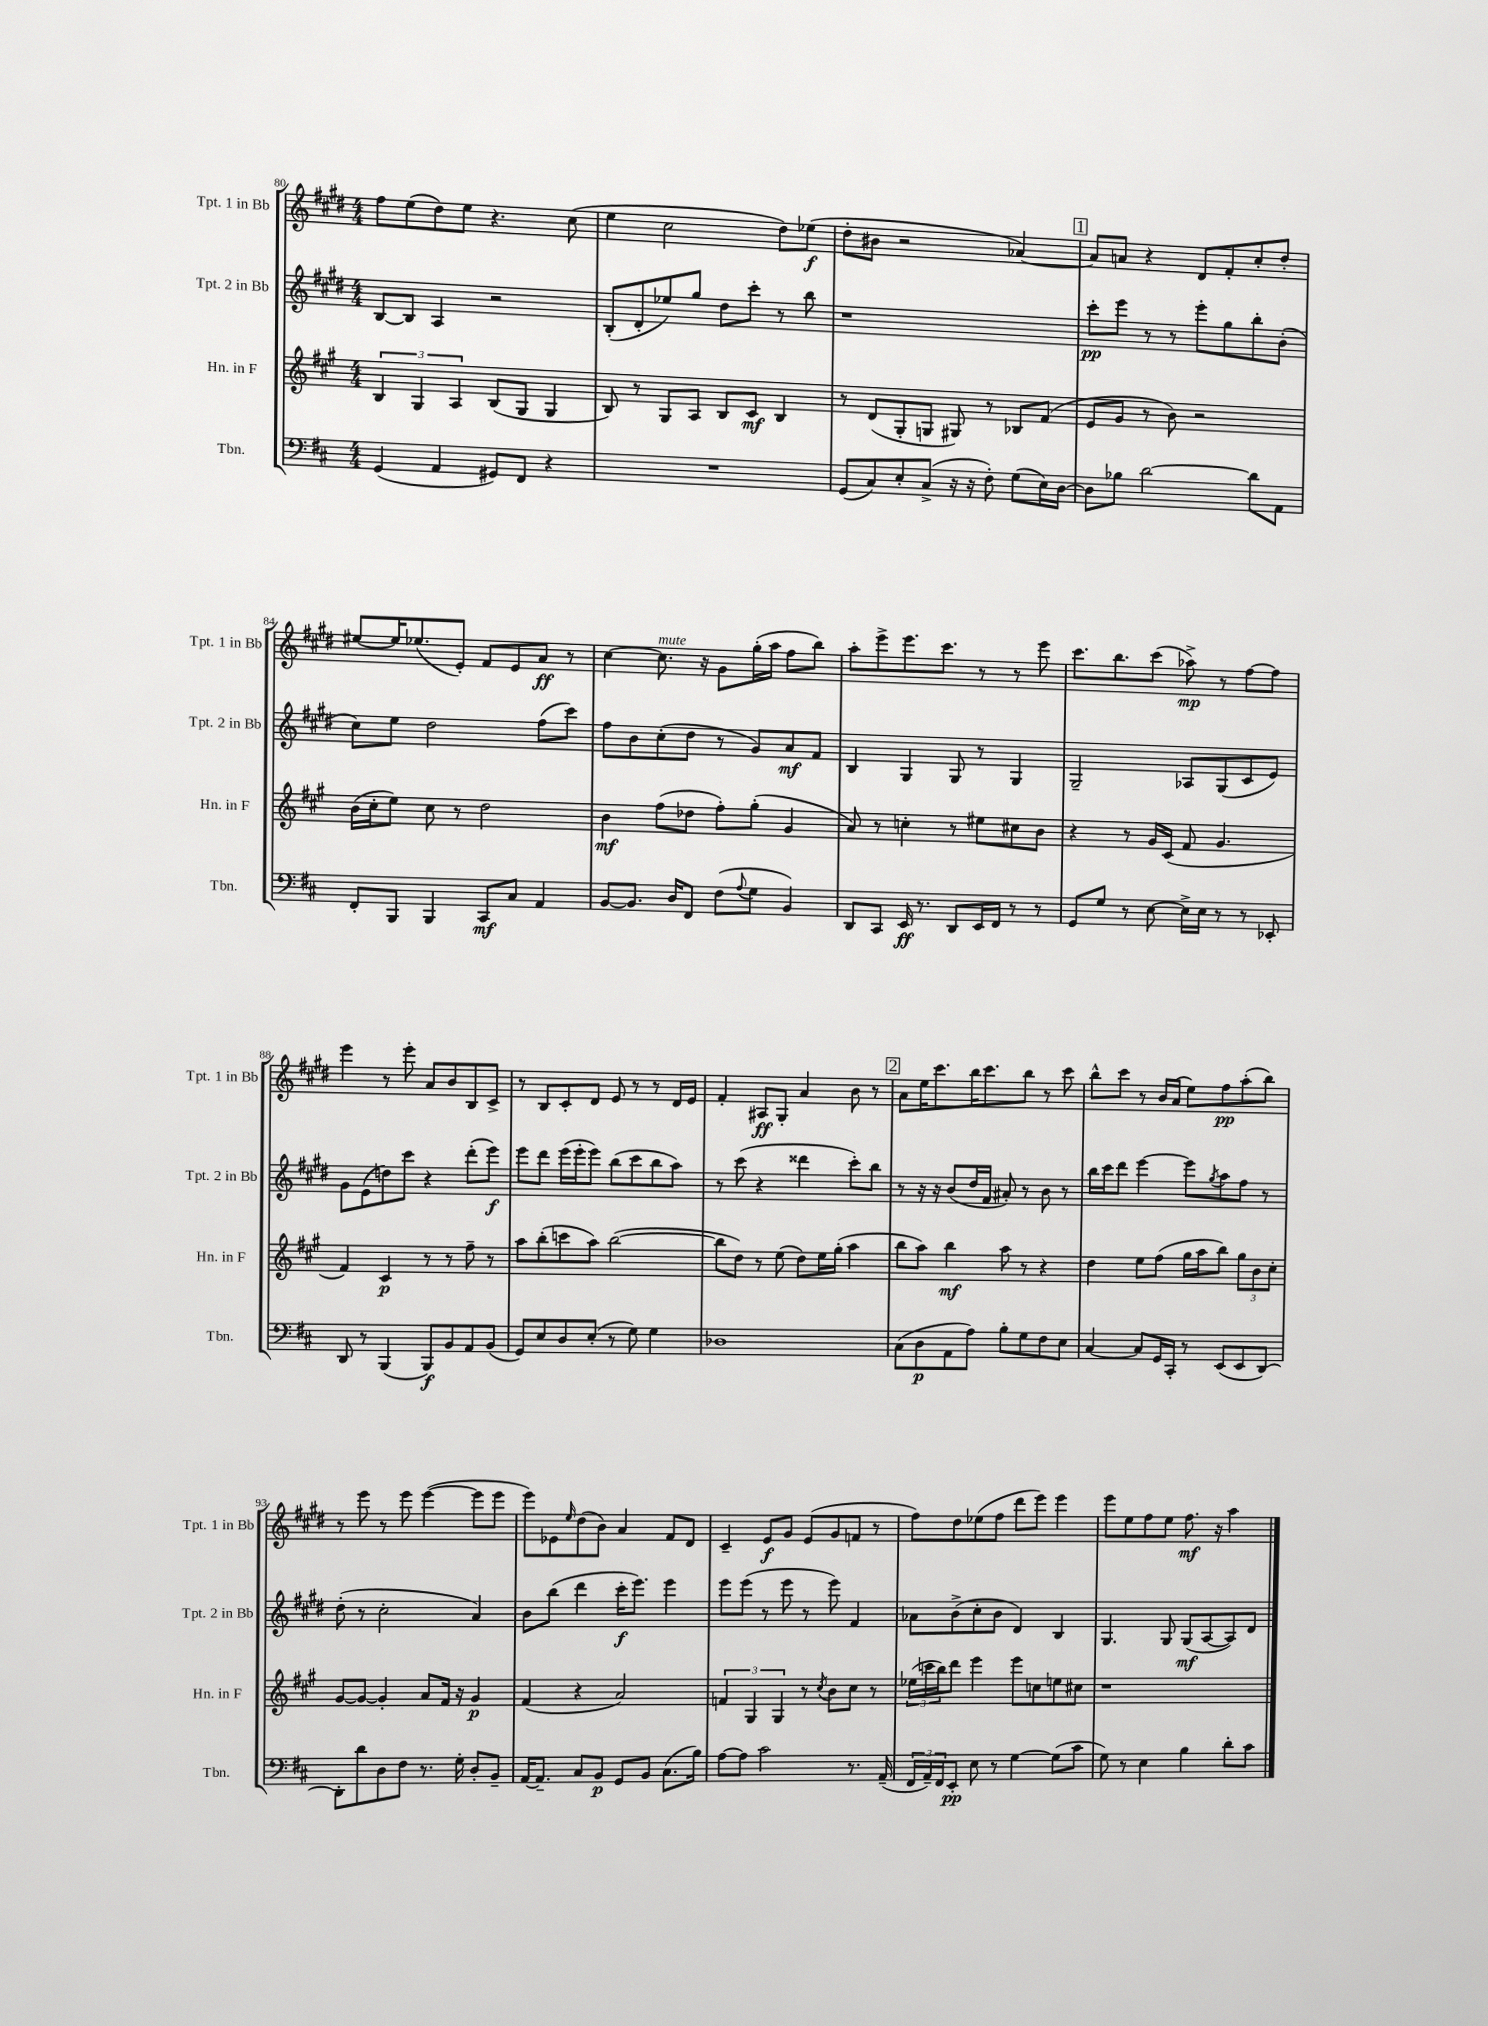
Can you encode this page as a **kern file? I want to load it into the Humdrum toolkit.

**kern	**dynam	**kern	**dynam	**kern	**dynam	**kern	**dynam
*part4	*part4	*part3	*part3	*part2	*part2	*part1	*part1
*staff4	*staff4	*staff3	*staff3	*staff2	*staff2	*staff1	*staff1
*I"Tbn.	*	*I"Hn. in F	*	*I"Tpt. 2 in Bb	*	*I"Tpt. 1 in Bb	*
*I'Tbn.	*	*I'Hn. in F	*	*I'Tpt. 2 in Bb	*	*I'Tpt. 1 in Bb	*
*clefF4	*	*clefG2	*	*clefG2	*	*clefG2	*
*k[f#c#]	*	*k[f#c#g#]	*	*k[f#c#g#d#]	*	*k[f#c#g#d#]	*
*M4/4	*	*M4/4	*	*M4/4	*	*M4/4	*
=80	=80	=80	=80	=80	=80	=80	=80
(4GG/	.	6B/	.	[8B/L	.	8ff#\L	.
.	.	.	.	8B/J]	.	(8ee\	.
.	.	6G#/	.	.	.	.	.
4AA/	.	.	.	4A/	.	8dd#\)	.
.	.	6A/	.	.	.	.	.
.	.	.	.	.	.	8ee\J	.
8GG#X/L)	.	(8B/L	.	2r	.	4.r	.
8FF#/J	.	8G#/J	.	.	.	.	.
4r	.	4G#/	.	.	.	.	.
.	.	.	.	.	.	(8cc#\	.
=81	=81	=81	=81	=81	=81	=81	=81
1r	.	8B/)	.	(8B'/L	.	4ee\	.
.	.	8r	.	8d#'/	.	.	.
.	.	8G#/L	.	8ee-X/)	.	2cc#\	.
.	.	8A/J	.	8gg#/J	.	.	.
.	.	8B/L	.	8dd#\L	.	.	.
.	.	8c#/J	mf	8ccc#'\J	.	.	.
.	.	4B/	.	8r	.	8dd#\L)	.
.	.	.	.	8bb\	.	(8ee-X\J	f
=82	=82	=82	=82	=82	=82	=82	=82
(8GG/L	.	8r	.	1r	.	8dd#'\L	.
8C#/)	.	(8d/L	.	.	.	8b#X\J	.
8E'/	.	8G#'/	.	.	.	2r	.
(8C#^/J	.	8Gn/J	.	.	.	.	.
16r	.	8G#X/)	.	.	.	.	.
16r	.	.	.	.	.	.	.
8F#'\)	.	8r	.	.	.	.	.
(8G\L	.	8B-X/L	.	.	.	[4a-X/)	.
16E\L)	.	(8f#/J	.	.	.	.	.
[16D\JJ	.	.	.	.	.	.	.
!!LO:REH:place=s1:t=1
=83	=83	=83	=83	=83	=83	=83	=83
8D\L]	.	8e/L	.	8ccc#'\L	pp	8a-/L]	.
8B-X\J	.	8g#/J	.	8eee\J	.	8an/J	.
[2d\	.	8r	.	8r	.	4r	.
.	.	8b\)	.	8r	.	.	.
.	.	2r	.	8eee'\L	.	8d#/L	.
.	.	.	.	8gg#\	.	8f#'/	.
8d\L]	.	.	.	8bb'\	.	8cc#'/	.
8AA\J	.	.	.	(8b'\J	.	8dd#'/J	.
!!LO:LB:g=z
=84	=84	=84	=84	=84	=84	=84	=84
8FF#'/L	.	(16b\LL	.	8cc#\L)	.	[8ee#X/L	.
.	.	16cc#'\J	.	.	.	.	.
8BBB/J	.	8ee\J)	.	8ee\J	.	16ee#/K]	.
.	.	.	.	.	.	(8.ee-X/	.
4BBB/	.	8cc#\	.	2dd#\	.	.	.
.	.	8r	.	.	.	8e'/J)	.
8CC#/L	mf	2dd\	.	.	.	8f#/L	.
8C#/J	.	.	.	.	.	8e/	.
4AA/	.	.	.	(8ff#\L	.	8a/J	ff
.	.	.	.	8ccc#\J)	.	8r	.
=85	=85	=85	=85	=85	=85	=85	=85
[8BB/L	.	4b\	mf	8ff#\L	.	[4cc#\	.
8.BB/J]	.	.	.	8b\	.	.	.
!	!	!	!	!	!	!LO:TX:a:i:t=mute	!
.	.	(8ff#\L	.	(8cc#'\	.	8.cc#\]	.
16D/KL	.	.	.	.	.	.	.
8FF#/J	.	8dd-X\J	.	8dd#\J	.	.	.
.	.	.	.	.	.	16r	.
(8F#\L	.	8ff#'\L)	.	8r	.	8g#\L	.
8qqA/	.	.	.	.	.	.	.
8G\J	.	(8gg#'\J	.	8g#/L)	.	(16gg#'\L	.
.	.	.	.	.	.	16aa\JJ	.
4BB/)	.	4g#/	.	8a/	mf	8ff#\L	.
.	.	.	.	8f#/J	.	8bb\J)	.
=86	=86	=86	=86	=86	=86	=86	=86
8DD/L	.	8a/)	.	4B/	.	8aa'\L	.
8CC#/J	.	8r	.	.	.	8eee^\	.
16EE/	ff	4ccn'\	.	4G#/	.	8.eee\	.
8.r	.	.	.	.	.	.	.
.	.	.	.	.	.	8.ccc#\J	.
8DD/L	.	8r	.	8G#/	.	.	.
16EE/L	.	8ee#X\L	.	8r	.	8r	.
16FF#/JJ	.	.	.	.	.	.	.
8r	.	8cc#X\	.	4G#/	.	8r	.
8r	.	8b\J	.	.	.	8eee\	.
=87	=87	=87	=87	=87	=87	=87	=87
8GG/L	.	4r	.	2G#~/	.	8.ccc#\L	.
8G/J	.	.	.	.	.	.	.
.	.	.	.	.	.	8.bb\	.
8r	.	8r	.	.	.	.	.
[8E\	.	16g#/LL	.	.	.	(8ccc#\J	.
.	.	(16c#/JJ	.	.	.	.	.
16E^\LL]	.	8f#/	.	8A-X/L	.	8aa-X^\)	mp
16E\JJ	.	.	.	.	.	.	.
8r	.	4.g#/	.	(8G#/	.	8r	.
8r	.	.	.	8c#/	.	[8ff#\L	.
8EE-X'/	.	.	.	8e/J)	.	8ff#\J]	.
!!LO:LB:g=z
=88	=88	=88	=88	=88	=88	=88	=88
8DD/	.	4f#/)	.	8g#\L	.	4eee\	.
8r	.	.	.	(8e\	.	.	.
(4BBB/	.	4c#/	p	8ddn\)	.	8r	.
.	.	.	.	8ccc#\J	.	8eee'\	.
8BBB/L)	f	8r	.	4r	.	8a/L	.
8BB/	.	8r	.	.	.	8b/	.
8AA/	.	8ff#~\	.	(8ddd#'\L	.	8B/	.
(8BB/J	.	8r	.	8eee\J)	f	8c#^/J	.
=89	=89	=89	=89	=89	=89	=89	=89
8GG/L)	.	8aa\L	.	8eee\L	.	8r	.
8E/	.	(8bb'\	.	8ddd#\J	.	8B/L	.
8D/	.	8cccn\	.	(16eee\LL	.	8c#'/	.
.	.	.	.	16eee'\J	.	.	.
(8E'/J	.	8aa\J)	.	8eee\J)	.	8d#/J	.
8r	.	([2bb\	.	(8bb\L	.	8e/	.
8G\)	.	.	.	8ccc#\	.	8r	.
4G\	.	.	.	8bb\	.	8r	.
.	.	.	.	8aa\J)	.	16d#/LL	.
.	.	.	.	.	.	16e/JJ	.
=90	=90	=90	=90	=90	=90	=90	=90
1D-X	.	8bb\L]	.	8r	.	4f#'/	.
.	.	8dd\J)	.	(8ccc#\	.	.	.
.	.	8r	.	4r	.	8A#X/L	ff
.	.	(8ee\	.	.	.	8G#'/J	.
.	.	8dd\L)	.	4ddd##X\	.	4a/	.
.	.	16ee\L	.	.	.	.	.
.	.	(16gg#'\JJ	.	.	.	.	.
.	.	4aa\	.	8ccc#'\L)	.	8b\	.
.	.	.	.	8bb\J	.	8r	.
!!LO:REH:place=s1:t=2
=91	=91	=91	=91	=91	=91	=91	=91
(8C#\L	.	8bb\L	.	8r	.	8a\L	.
8D\	p	8aa\J)	.	16r	.	16ee\K	.
.	.	.	.	16r	.	8.ccc#\	.
8AA\	.	4bb\	mf	(8b/L	.	.	.
8A\J)	.	.	.	16dd#/L	.	16bb\K	.
.	.	.	.	16f#/JJ	.	8.ccc#\	.
8B'\L	.	8aa\	.	8a#X'/)	.	.	.
8G\	.	8r	.	8r	.	8bb\J	.
8F#\	.	4r	.	8b\	.	8r	.
8E\J	.	.	.	8r	.	8ccc#\	.
=92	=92	=92	=92	=92	=92	=92	=92
[4C#/	.	4dd\	.	16bb\LL	.	8bb^^\L	.
.	.	.	.	16ccc#\J	.	.	.
.	.	.	.	8ddd#\J	.	8ccc#\J	.
8C#/L]	.	8ee\L	.	[4eee\	.	8r	.
16GG/L	.	(8ff#\J	.	.	.	16b/LL	.
16CC#'/JJ	.	.	.	.	.	(16a/JJ	.
8r	.	16gg#\LL	.	8eee\L]	.	8ee\L)	.
.	.	16aa\J	.	.	.	.	.
.	.	.	.	8qgg#/	.	.	.
(8EE/L	.	8bb\J)	.	8aa\	.	8ff#\	pp
8EE/	.	12gg#\L	.	8ff#\J	.	(8aa'\	.
.	.	12b\	.	.	.	.	.
[8DD/J)	.	.	.	8r	.	8bb\J)	.
.	.	12cc#'\J	.	.	.	.	.
!!LO:LB:g=z
=93	=93	=93	=93	=93	=93	=93	=93
8DD'\L]	.	[8g#/L	.	(8dd#'\	.	8r	.
8d\	.	8g#/J_	.	8r	.	8eee\	.
8D\	.	4g#'/]	.	2cc#'\	.	8r	.
8F#\J	.	.	.	.	.	8eee\	.
8.r	.	8a/L	.	.	.	([4eee\	.
.	.	16f#/Jk	.	.	.	.	.
16G'\	.	16r	.	.	.	.	.
8D'/L	.	4g#/	p	4a/)	.	8eee\L]	.
8BB~/J	.	.	.	.	.	8eee\J	.
=94	=94	=94	=94	=94	=94	=94	=94
[16AA/KL	.	(4f#/	.	8b\L	.	8eee\L)	.
8.AA~/J]	.	.	.	.	.	.	.
.	.	.	.	(8bb\J	.	8e-X\	.
.	.	.	.	.	.	16qqee/	.
8C#/L	.	4r	.	4ddd#\	.	(8dd#\	.
8BB/J	p	.	.	.	.	8b\J)	.
8GG/L	.	2a/)	.	16ccc#'\KL	f	4a/	.
.	.	.	.	8.eee\J)	.	.	.
8BB/J	.	.	.	.	.	.	.
(8.C#\L	.	.	.	4eee\	.	8f#/L	.
.	.	.	.	.	.	8d#/J	.
16B\Jk)	.	.	.	.	.	.	.
=95	=95	=95	=95	=95	=95	=95	=95
[8A\L	.	6fn/	.	8eee\L	.	4c#~/	.
8A\J]	.	.	.	(8eee\J	.	.	.
.	.	6G#/	.	.	.	.	.
2c#\	.	.	.	8r	.	8e/L	f
.	.	6G#/	.	.	.	.	.
.	.	.	.	8eee\	.	8g#/J	.
.	.	8r	.	8r	.	(8e/L	.
.	.	8qcc#/	.	.	.	.	.
.	.	8b\L	.	8eee\)	.	8g#/	.
8.r	.	8cc#\J	.	4f#/	.	8fn/J	.
.	.	8r	.	.	.	8r	.
(16AA~/	.	.	.	.	.	.	.
=96	=96	=96	=96	=96	=96	=96	=96
24FF#/LL	.	(24ee-X\LL	.	8a-X\L	.	8ff#\L)	.
24AA~/)	.	24cccn\	.	.	.	.	.
24FF#/J	.	24bb\J)	.	.	.	.	.
8EE'/J	pp	8ddd\J	.	(8b^\	.	8dd#\	.
8E\	.	4eee\	.	8cc#'\	.	(8ee-X\	.
8r	.	.	.	8b\J	.	8ff#\J	.
[4G\	.	8eee\L	.	4d#/)	.	8ddd#\L	.
.	.	8ccn\	.	.	.	8eee\J)	.
(8G\L]	.	8een\	.	4B/	.	4eee\	.
8c#\J	.	8cc#X\J	.	.	.	.	.
=97	=97	=97	=97	=97	=97	=97	=97
8G\)	.	1r	.	4.G#/	.	8eee\L	.
8r	.	.	.	.	.	8ee\	.
4E\	.	.	.	.	.	8ff#\	.
.	.	.	.	8G#/	.	8ee\J	.
4B\	.	.	.	(8G#/L	mf	8.ff#\	mf
.	.	.	.	[8A/	.	.	.
.	.	.	.	.	.	16r	.
8d'\L	.	.	.	8A/])	.	4aa\	.
8c#\J	.	.	.	8d#/J	.	.	.
==	==	==	==	==	==	==	==
*-	*-	*-	*-	*-	*-	*-	*-
